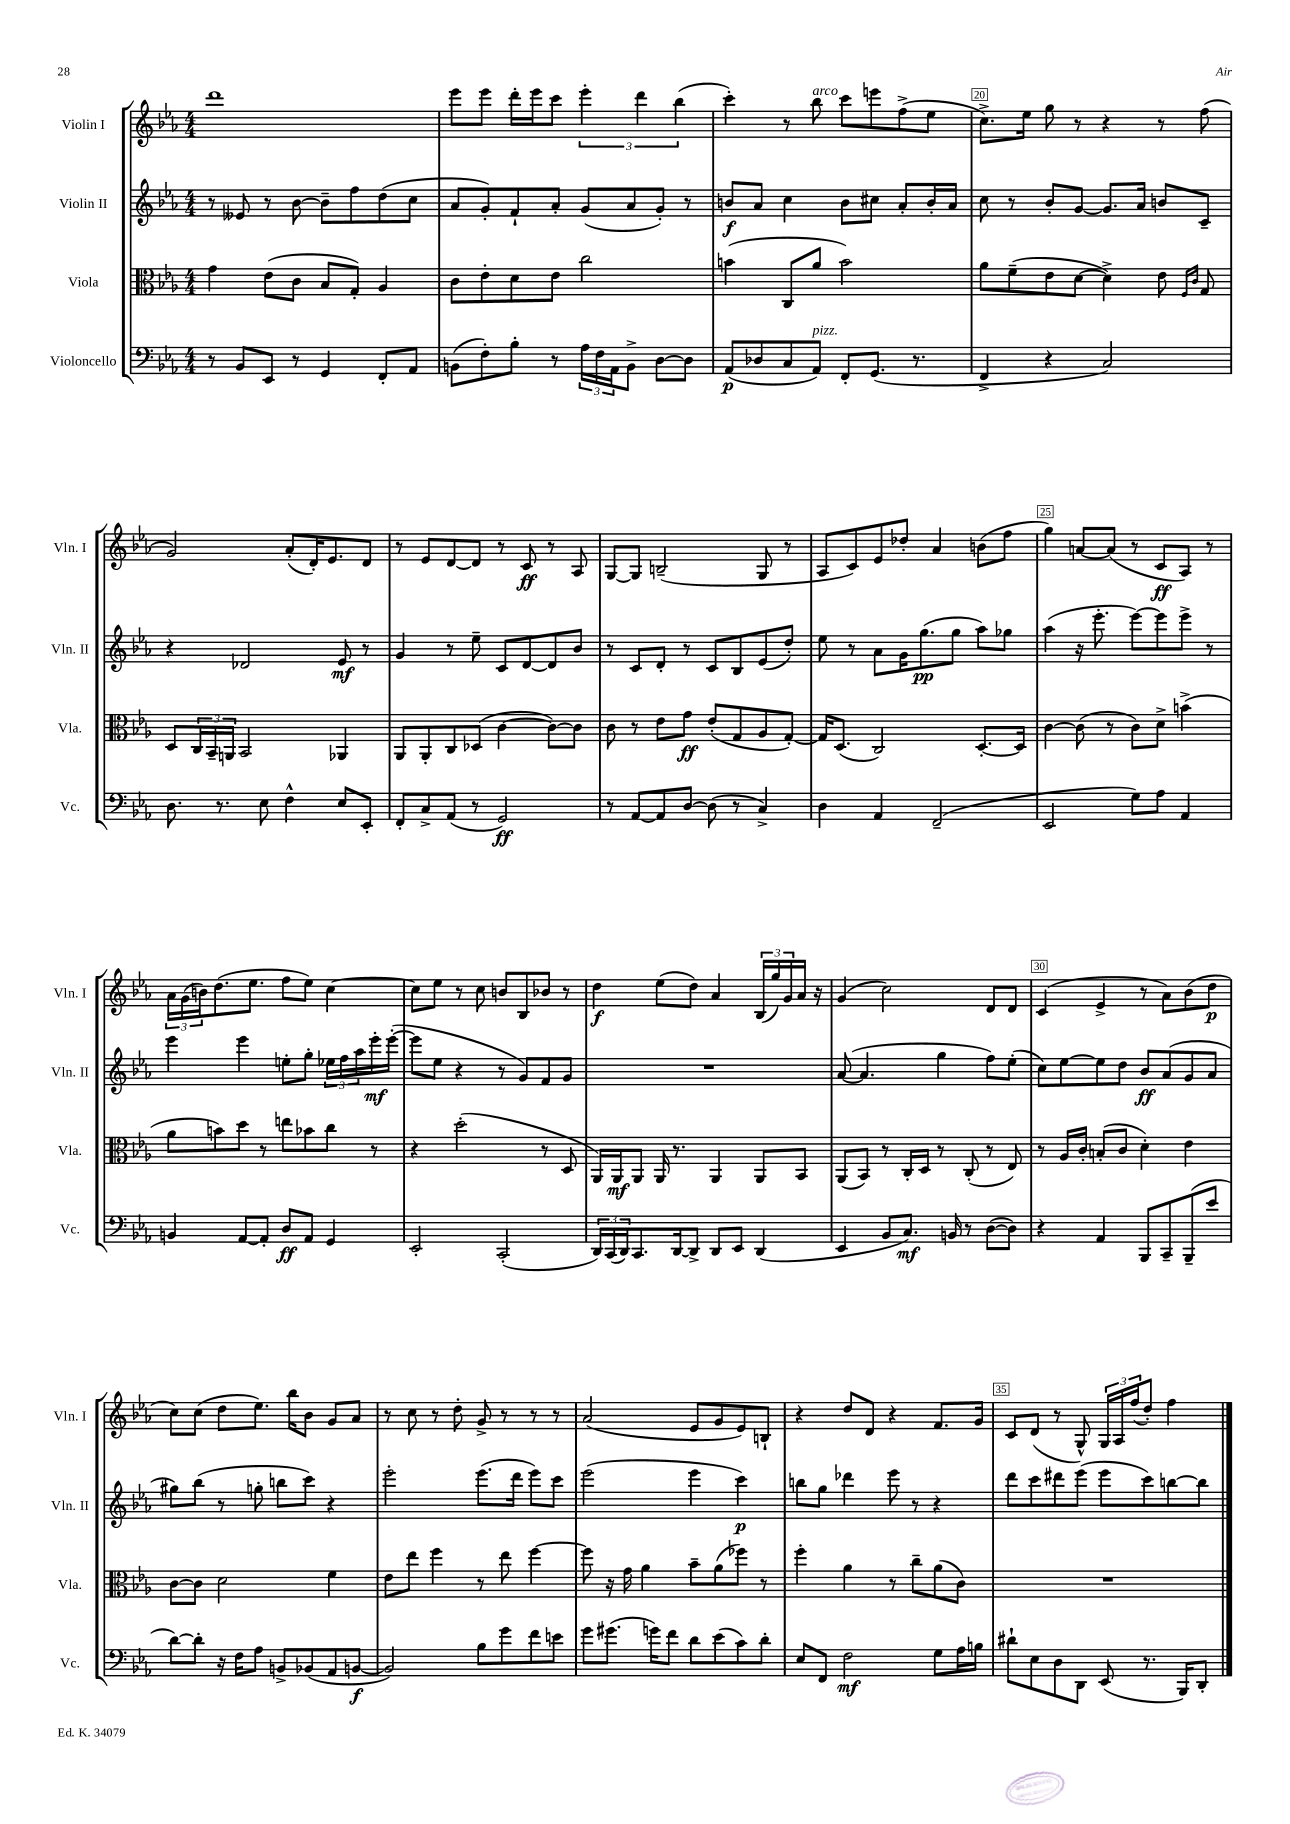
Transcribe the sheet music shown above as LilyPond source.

<<
\new StaffGroup <<
\new Staff = "s0" \with { instrumentName = "Violin I" shortInstrumentName = "Vln. I" } {
    \clef treble \key ees \major \numericTimeSignature \time 4/4
    d'''1 |
    ees'''8 ees'''8 d'''16-. ees'''16 c'''8 \tuplet 3/2 { ees'''4-. d'''4 bes''4( } |
    c'''4-.) r8 bes''8^\markup { \italic "arco" } c'''8 e'''8 f''8->( ees''8 |
    c''8.->) ees''16 g''8 r8 r4 r8 f''8( |
    g'2) aes'8-.( d'16-.) ees'8. d'8 |
    r8 ees'8 d'8~ d'8 r8 c'8\ff r8 aes8 |
    g8~ g8 b2--( g8 r8 |
    aes8 c'8) ees'8 des''8-. aes'4 b'8( f''8 |
    g''4) a'8~ a'8( r8 c'8\ff aes8) r8 |
    \tuplet 3/2 { aes'16 g'16( b'16) } d''8.( ees''8. f''8 ees''8) c''4~ |
    c''8 ees''8 r8 c''8 b'8 bes8 bes'8 r8 |
    d''4\f ees''8( d''8) aes'4 \tuplet 3/2 { bes16( g''16) g'16 } aes'16 r16 |
    g'4( c''2) d'8 d'8 |
    c'4( ees'4-> r8 aes'8) bes'8( d''8\p |
    c''8) c''8( d''8 ees''8.) bes''16 bes'8 g'8 aes'8 |
    r8 c''8 r8 d''8-. g'8-> r8 r8 r8 |
    aes'2( ees'8 g'8 ees'8) b8-! |
    r4 d''8 d'8 r4 f'8. g'16 |
    c'8 d'8( r8 g8-^) \tuplet 3/2 { g16 aes16 f''16( } d''8-.) f''4 \bar "|." |
}
\new Staff = "s1" \with { instrumentName = "Violin II" shortInstrumentName = "Vln. II" } {
    \clef treble \key ees \major \numericTimeSignature \time 4/4
    r8 eeses'8 r8 bes'8~ bes'8-- f''8 d''8( c''8 |
    aes'8 g'8-.) f'8-! aes'8-. g'8( aes'8 g'8-.) r8 |
    b'8\f aes'8 c''4 b'8 cis''8 aes'8-. b'16-. aes'16 |
    c''8 r8 bes'8-. g'8~ g'8. aes'16 b'8 c'8-- |
    r4 des'2 ees'8\mf r8 |
    g'4 r8 ees''8-- c'8 d'8~ d'8 bes'8 |
    r8 c'8 d'8-. r8 c'8 bes8 ees'8( d''8-.) |
    ees''8 r8 aes'8 g'16 g''8.\pp( g''8 aes''8) ges''8 |
    aes''4( r16 ees'''8.-. ees'''8~) ees'''8 ees'''8-> r8 |
    ees'''4 ees'''4 e''8-. g''8-. \tuplet 3/2 { ees''16 f''16 aes''16 } ees'''16-.\mf ees'''16~-.( |
    ees'''8 ees''8 r4 r8 g'8) f'8 g'8 |
    R1 |
    aes'8~( aes'4. g''4 f''8) ees''8-.( |
    c''8) ees''8~ ees''8 d''8 bes'8\ff aes'8( g'8 aes'8 |
    gis''8) bes''8( r8 g''8-. b''8 c'''8) r4 |
    ees'''2-. ees'''8.( d'''16 ees'''8) c'''8 |
    ees'''2( ees'''4 c'''4\p) |
    b''8 g''8 des'''4 ees'''8 r8 r4 |
    d'''8 c'''8 dis'''8 ees'''8( ees'''8 c'''8) b''8~ b''8 \bar "|." |
}
\new Staff = "s2" \with { instrumentName = "Viola" shortInstrumentName = "Vla." } {
    \clef alto \key ees \major \numericTimeSignature \time 4/4
    g'4 ees'8( c'8 bes8 g8-.) aes4 |
    c'8 ees'8-. d'8 ees'8 c''2 |
    b'4( c8 aes'8 b'2) |
    aes'8 f'8--( ees'8 d'8~ d'4->) ees'8 \grace { f16 c'16 } g8 |
    d8 \tuplet 3/2 { c16 bes,16-- a,16 } bes,2 aes,4 |
    aes,8 aes,8-. c8 des8( c'4~ c'8~) c'8 |
    c'8 r8 ees'8 g'8\ff ees'8-.( g8 aes8 g8~-.) |
    g16 d8.( c2) d8.~-. d16 |
    c'4~ c'8( r8 c'8) d'8-> b'4->( |
    aes'8 b'8) d''8 r8 e''8 bes'8 c''8 r8 |
    r4 d''2-.( r8 d8 |
    aes,16) aes,16\mf aes,8 aes,16 r8. aes,4 aes,8 bes,8 |
    aes,8( bes,8) r8 c16-. d16 r8 c8-.( r8 ees8) |
    r8 aes16 c'16-. b8-.( c'8 d'4-.) ees'4 |
    c'8~ c'8 d'2 f'4 |
    ees'8 ees''8 f''4 r8 ees''8 f''4~ |
    f''8 r16 g'16 aes'4 bes'8-- aes'8( fes''8) r8 |
    f''4-. aes'4 r8 c''8-- aes'8( c'8) |
    R1 \bar "|." |
}
\new Staff = "s3" \with { instrumentName = "Violoncello" shortInstrumentName = "Vc." } {
    \clef bass \key ees \major \numericTimeSignature \time 4/4
    r8 bes,8 ees,8 r8 g,4 f,8-. aes,8 |
    b,8( f8-.) bes8-. r8 \tuplet 3/2 { aes16 f16 aes,16 } b,8-> d8~ d8 |
    aes,8\p( des8 c8 aes,8^\markup { \italic "pizz." }) f,8-. g,8.( r8. |
    f,4-> r4 c2) |
    d8. r8. ees8 f4-^ ees8 ees,8-. |
    f,8-. c8-> aes,8( r8 g,2\ff) |
    r8 aes,8~ aes,8 d8~ d8( r8 c4->) |
    d4 aes,4 f,2--( |
    ees,2 g8) aes8 aes,4 |
    b,4 aes,8~ aes,8-. d8\ff aes,8 g,4 |
    ees,2-. c,2-.( |
    \tuplet 3/2 { d,16) c,16( d,16) } c,8. d,16~ d,8-> d,8 ees,8 d,4( |
    ees,4 bes,8 c8.\mf) b,16 r8 d8~( d8) |
    r4 aes,4 bes,,8 c,8-- bes,,8--( ees'8 |
    d'8~) d'8-. r16 f16 aes8 b,8-> bes,8( aes,8 b,8~\f |
    b,2) bes8 g'8 f'8 e'8 |
    g'8 gis'8.( g'16) f'8 d'8 ees'8( c'8) d'8-. |
    ees8 f,8 f2\mf g8 aes16 b16 |
    dis'8-! ees8 d8 d,8 ees,8( r8. bes,,16) d,8-. \bar "|." |
}
>>
>>
\layout { \context { \Score currentBarNumber = #17 \override BarNumber.break-visibility = ##(#f #t #t) barNumberVisibility = #(every-nth-bar-number-visible 5) \override BarNumber.stencil = #(make-stencil-boxer 0.1 0.3 ly:text-interface::print) } }
